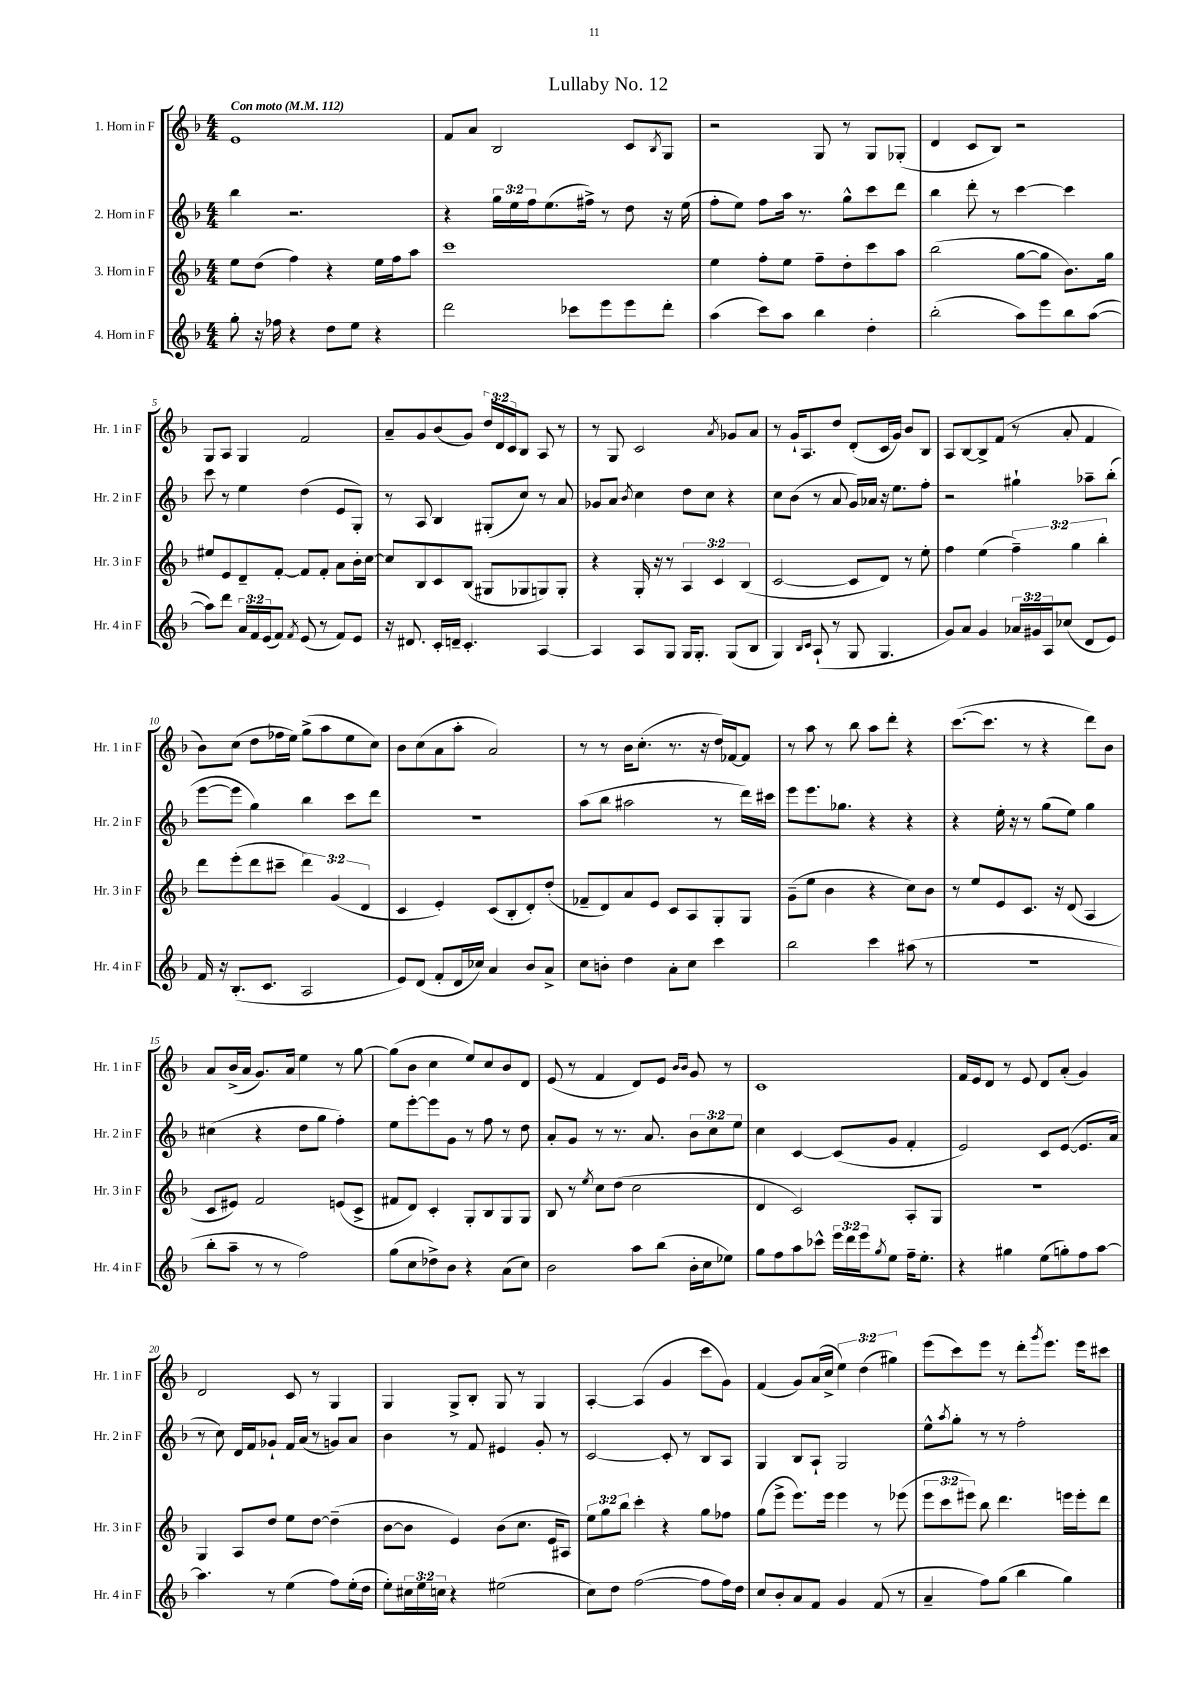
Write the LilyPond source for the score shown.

\header { title = "Lullaby No. 12" }
<<
\new StaffGroup <<
\new Staff = "s0" \with { instrumentName = "1. Horn in F" shortInstrumentName = "Hr. 1 in F" } {
    \clef treble \key f \major \numericTimeSignature \time 4/4 \override Staff.TupletNumber.text = #tuplet-number::calc-fraction-text \tempo "Con moto" 4 = 112
    e'1 |
    f'8 a'8 bes2 c'8 \acciaccatura { bes8 } g8 |
    r2 g8 r8 g8 ges8-.( |
    d'4 c'8 bes8) r2 |
    g8 a8 g4 f'2 |
    a'8-- g'8 bes'8( g'8) \tuplet 3/2 { d''16 d'16 c'16 } bes8 a8 r8 |
    r8 g8 c'2 \acciaccatura { a'8 } ges'8 a'8 |
    r8 g'16-! a8. d''8 d'8-.( c'16 g'16) bes'8 bes8 |
    a8 bes8~ bes8-> f'8( r8 a'8-. f'4 |
    bes'8) c''8( d''8 fes''16 e''16) g''8->( a''8 e''8 c''8) |
    bes'8 c''8( a'8 a''8-. a'2) |
    r8 r8 bes'16 c''8.-.( r8. r16 d''16) fes'16~ fes'8 |
    r8 a''8 r8 bes''8 a''8 d'''8-. r4 |
    c'''8.~( c'''8. r8 r4 d'''8) bes'8 |
    a'8 bes'16->( a'16 g'8.) a'16 e''4 r8 g''8~ |
    g''8( bes'8 c''4 e''8) c''8 bes'8 d'8 |
    e'8( r8 f'4 d'8) e'8 \grace { bes'16 bes'16 } g'8 r8 |
    c'1 |
    f'16 e'16 d'8 r8 e'8 d'8 a'8-.( g'4) |
    d'2 c'8 r8 g4 |
    g4 g8-> bes8-. g8 r8 g4 |
    a4~-. a4( g'4 c'''8 g'8) |
    f'4( g'8) a'16( c''16-> \tuplet 3/2 { e''4) d''4( gis''4) } |
    e'''8( c'''8) e'''8 r8 d'''8-. \acciaccatura { g'''8 } e'''8. e'''16 cis'''8 \bar "|." |
}
\new Staff = "s1" \with { instrumentName = "2. Horn in F" shortInstrumentName = "Hr. 2 in F" } {
    \clef treble \key f \major \numericTimeSignature \time 4/4 \override Staff.TupletNumber.text = #tuplet-number::calc-fraction-text
    bes''4 r2. |
    r4 \tuplet 3/2 { g''16 e''16 f''16 } e''8.( fis''16->) r8 d''8 r16 e''16( |
    f''8-. e''8) f''8 a''16 r8. g''8-^ c'''8 d'''8 |
    bes''4 d'''8-. r8 c'''4~ c'''4 |
    c'''8 r8 e''4 d''4( e'8 g8-.) |
    r8 a8 bes4 gis8-.( c''8) r8 a'8 |
    ges'8 a'8 \acciaccatura { bes'8 } c''4 d''8 c''8 r4 |
    c''8 bes'8( r8 a'8 g'16) aes'16 r16 e''8. f''8-. |
    r2 gis''4-! aes''8-- bes''8-.( |
    e'''8~ e'''8 g''4) bes''4 c'''8 d'''8 |
    R1 |
    a''8( bes''8 ais''2 r8 d'''16) cis'''16 |
    e'''8 e'''8. ges''8. r4 r4 |
    r4 e''16-. r16 r8 g''8( e''8) g''4 |
    cis''4( r4 d''8 g''8 f''4-.) |
    e''8 e'''8~-. e'''8 g'8 r8 f''8 r8 d''8 |
    a'8-. g'8 r8 r8. a'8. \tuplet 3/2 { bes'8 c''8 e''8 } |
    c''4 c'4~ c'8( g'8 f'4-. |
    e'2) c'8 e'8~( e'8. a'16 |
    r8 c''8) d'16 f'16 ges'8-! f'16 a'16( r8 g'8) a'8 |
    bes'4 r8 f'8 eis'4 g'8-. r8 |
    c'2~ c'8-. r8 bes8 a8 |
    g4 bes8 a8-! g2 |
    e''8-^ \acciaccatura { a''8 } g''8-. r8 r8 f''2-. \bar "|." |
}
\new Staff = "s2" \with { instrumentName = "3. Horn in F" shortInstrumentName = "Hr. 3 in F" } {
    \clef treble \key f \major \numericTimeSignature \time 4/4 \override Staff.TupletNumber.text = #tuplet-number::calc-fraction-text
    e''8 d''8( f''4) r4 e''16 f''16 a''8 |
    c'''1 |
    e''4 f''8-. e''8 f''8-- d''8-. c'''8 a''8 |
    bes''2( g''8~ g''8 bes'8.) g''16 |
    eis''8 e'8 d'8-- f'8~-. f'8 f'8-. a'8 bes'16-. c''16~ |
    c''8 bes8 c'8 bes8( gis8 ges8 g8) g8-. |
    r4 g16-. r16 r8 \tuplet 3/2 { a4 c'4 bes4( } |
    c'2~ c'8 d'8) r8 e''8-. |
    f''4 e''4( \tuplet 3/2 { f''4--) g''4 bes''4-. } |
    d'''8 e'''8-.( d'''8 cis'''8-- \tuplet 3/2 { d'''4) g'4( d'4 } |
    c'4 e'4-.) c'8( bes8-. d'8-.) d''8-.( |
    fes'8-- d'8) a'8 e'8 c'8 a8 g8-. g8 |
    g'8--( e''8 bes'4 r4 c''8) bes'8 |
    r8 e''8 e'8 c'8. r16 d'8( a4 |
    c'8 eis'8) f'2 e'8( c'8-> |
    fis'8 d'8) c'4-. g8-. bes8 g8 g8 |
    bes8 r8 \acciaccatura { e''8 } c''8 d''8( c''2 |
    d'4 c'2) a8-. g8 |
    R1 |
    g4 a8 d''8 e''8 d''8~ d''4--( |
    bes'8~ bes'8 e'4) bes'8( c''8. e'16 ais8) |
    \tuplet 3/2 { e''8 g''8 bes''8 } c'''4-. r4 g''8 fes''8 |
    g''8( e'''8-> e'''8.) e'''16 e'''4 r8 ees'''8( |
    \tuplet 3/2 { e'''8 c'''8 eis'''8) } bes''8 d'''4. e'''16 e'''16-. d'''8 \bar "|." |
}
\new Staff = "s3" \with { instrumentName = "4. Horn in F" shortInstrumentName = "Hr. 4 in F" } {
    \clef treble \key f \major \numericTimeSignature \time 4/4 \override Staff.TupletNumber.text = #tuplet-number::calc-fraction-text
    g''8-. r16 fes''16 r4 d''8 e''8 r4 |
    d'''2 ces'''8 e'''8 e'''8 d'''8-. |
    a''4( c'''8) a''8 bes''4 d''4-. |
    bes''2-.( a''8) e'''8 bes''8 a''8~( |
    a''8) d'''8 \tuplet 3/2 { a'16 f'16 e'16( } f'8) \acciaccatura { f'8 } e'8( r8 f'8) e'8 |
    r16 dis'8. c'16-. d'16-- c'4.-. a4~ |
    a4 a8 g8 g16 g8.-. g8( bes8 |
    g4) \grace { bes16 c'16 } a8-!( r8 g8 g4. |
    g'8) a'8 g'4 \tuplet 3/2 { aes'16 gis'16 a16 } ces''8( d'8 e'8) |
    f'16 r16 bes8.-.( c'8. a2 |
    e'8) d'8( f'8-. d'16 ces''16) a'4 bes'8 a'8-> |
    c''8 b'8-. d''4 a'8-. c''8 c'''4 |
    bes''2 c'''4 ais''8( r8 |
    R1 |
    bes''8-. a''8-- r8 r8 f''2) |
    g''8( c''8 des''8->) bes'8 r4 a'8( c''8) |
    bes'2 a''8 bes''8( bes'16-. c''16 ees''8) |
    g''8 f''8 a''8 ces'''8-^ \tuplet 3/2 { e'''16 d'''16 e'''16 } \acciaccatura { g''8 } e''8 f''16-- e''8.-. |
    r4 gis''4 e''8( g''8-.) f''8 a''8~ |
    a''4. r8 e''4( f''8) e''16-.( d''16 |
    e''8-.) \tuplet 3/2 { cis''16 e''16 c''16 } r4 eis''2( |
    c''8) d''8 f''2~( f''8 f''16) d''16 |
    c''8 bes'8-. a'8 f'8 g'4 f'8( r8 |
    a'4-- f''8) g''8( bes''4 g''4) \bar "|." |
}
>>
>>
